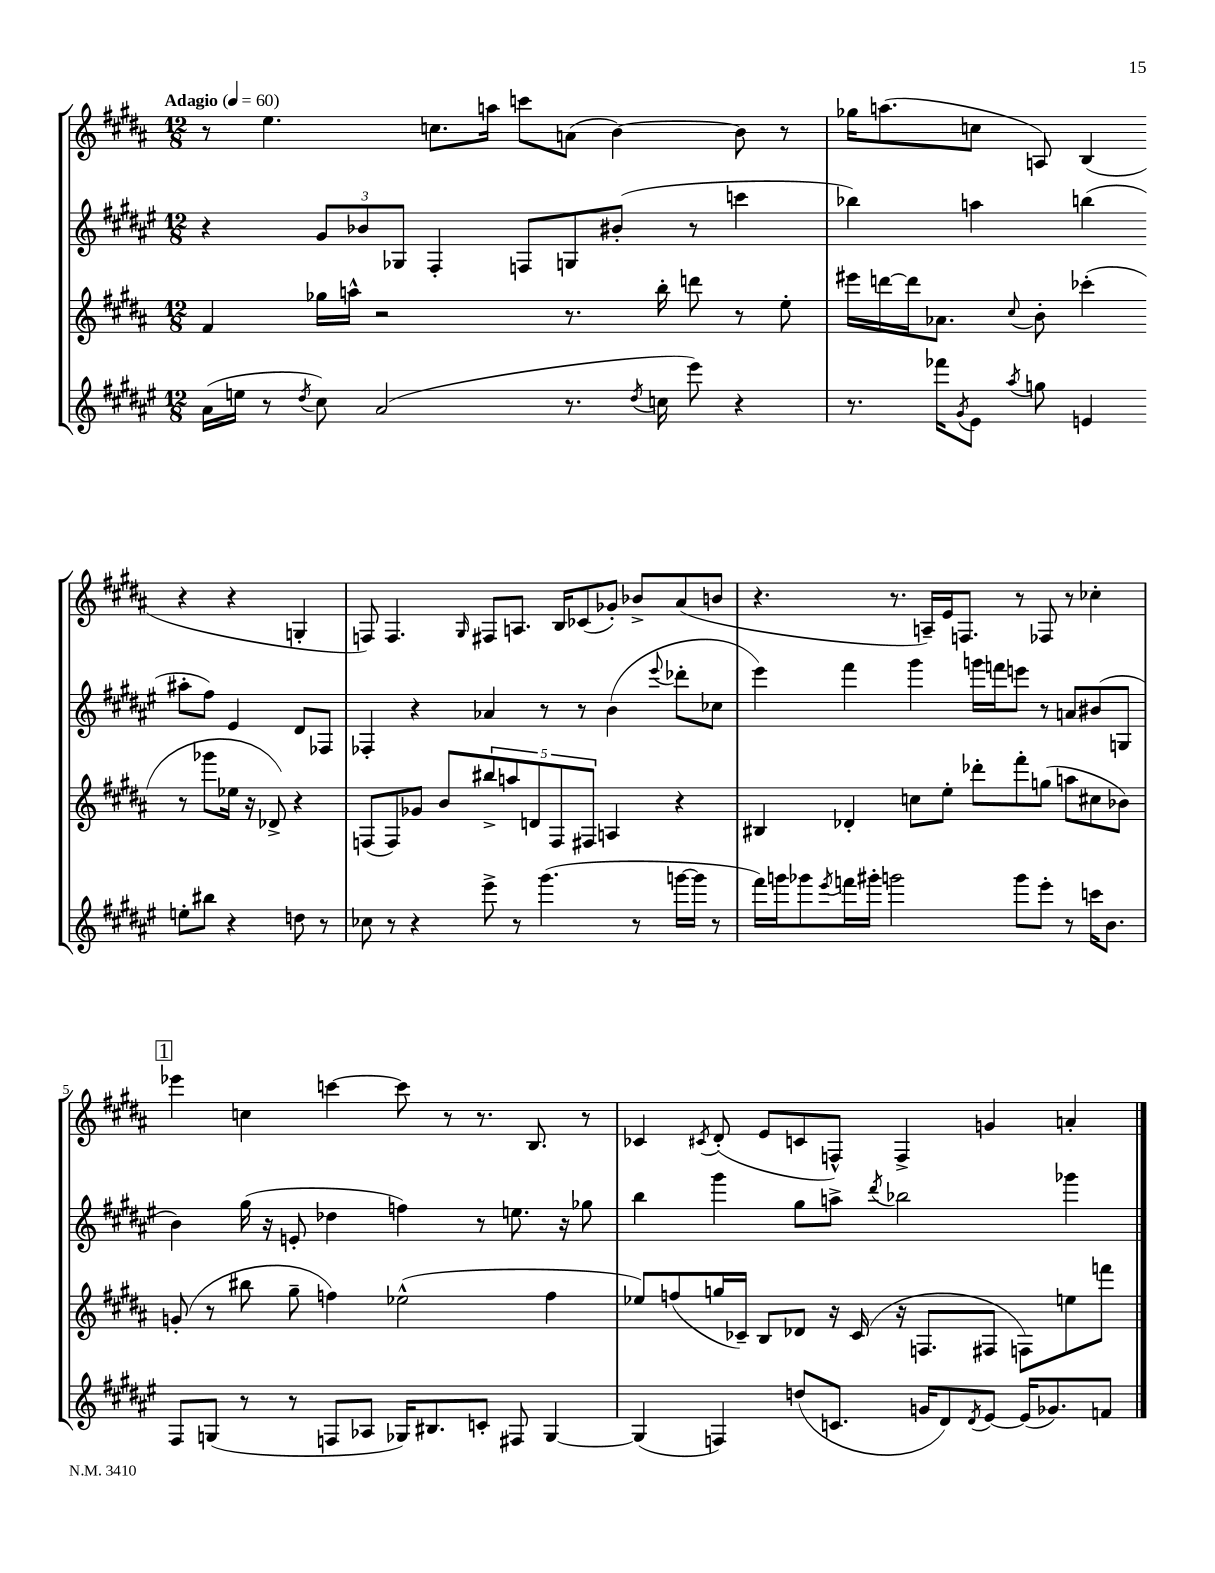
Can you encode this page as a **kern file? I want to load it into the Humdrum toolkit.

**kern	**kern	**kern	**kern
*staff4	*staff3	*staff2	*staff1
*clefG2	*clefG2	*clefG2	*clefG2
*k[f#c#g#d#a#e#]	*k[f#c#g#d#a#]	*k[f#c#g#d#a#e#]	*k[f#c#g#d#a#]
*M12/8	*M12/8	*M12/8	*M12/8
*MM60	*MM60	*MM60	*MM60
(16a#	4f#	4r	8r
16ee	.	.	.
8r	.	.	4.ee
8qdd#	.	.	.
8cc#)	16gg-	12g#	.
.	16aa^^	.	.
.	.	12b-	.
(2a#	2r	.	.
.	.	12G-	.
.	.	4F#'	8.cc
.	.	.	16aa
.	.	8F	8ccc
8.r	8.r	8G	(8a
.	.	(8b#'	[4b)
8qdd#	.	.	.
16cc	16bb'	.	.
8eee#)	8ddd	8r	.
4r	8r	4ccc	8b]
.	8ee'	.	8r
=	=	=	=
8.r	16eee#	4bb-)	16gg-
.	[16ddd	.	(8.aa
.	16ddd]	.	.
16fff-	8.a-	.	.
8qg#	.	.	.
8e#	.	4aa	8cc
8qaa#	8qqcc#	.	.
8gg	8b'	.	8A)
4e	(4ccc-'	(4bb	(4B
8ee'	8r	8aa#'	4r
8bb#	8ggg-	8ff#)	.
4r	16ee-	4e#	4r
.	16r	.	.
.	8d-^)	.	.
8dd	4r	8d#	4G'
8r	.	8F-	.
=	=	=	=
8cc-	(8F	4F-'	8F)
8r	8F)	.	4.F
4r	8g-	4r	.
.	8b	.	.
.	.	.	16qqG#
8eee#^	10bb#^	4a-	8F#
.	10aa	.	.
8r	.	.	8.A
.	10d	.	.
(4.ggg#	.	8r	.
.	10F	.	.
.	.	.	16B
.	.	8r	(8c-
.	10F#	.	.
.	4A	(4b	8g-')
8r	.	.	8b-^
.	.	8qqeee#	.
[16ggg	4r	8ddd-'	(8a#
16ggg]	.	.	.
8r	.	8cc-	8b
=	=	=	=
16fff#)	4B#	4eee#)	4.r
16ggg	.	.	.
8ggg-	.	.	.
8qeee#	.	.	.
16fff	4d-'	4fff#	.
16ggg#'	.	.	.
2ggg	.	.	8.r
.	8cc	4ggg#	.
.	.	.	16A~)
.	8ee'	.	16e
.	.	.	8.F
.	8ddd-'	16ggg	.
.	.	16fff	.
8ggg	8fff#'	8eee	8r
8eee#'	(8gg	8r	8F-
8r	8aa	8a	8r
16ccc	8cc#	(8b#	4cc-'
8.b	.	.	.
.	8b-)	8G	.
=	=	=	=
8F#	(8g'	4b)	4eee-
(8G	8r	.	.
8r	8bb#	(16gg#	4cc
.	.	16r	.
8r	8gg#~	8e'	.
8F	4ff)	4dd-	[4ccc
8A-	.	.	.
16G-)	(2ee-^^	4ff)	8ccc]
8.B#	.	.	.
.	.	.	8r
8c'	.	8r	8.r
8F#	.	8.ee	.
.	.	.	8.B
[4G-	4ff	.	.
.	.	16r	.
.	.	8gg-	8r
=	=	=	=
(4G-]	8ee-)	4bb	4c-
.	(8ff	.	.
.	.	.	8qc#
4F)	16gg	4ggg#	(8d#'
.	16c-~)	.	.
.	8B	.	8e
(8dd	8d-	8gg#	8c
8.c	16r	8aa^	8F^^)
.	(16c-	.	.
.	.	8qddd#	.
.	16r	2bb-	4F^
16g	8.F	.	.
8d#)	.	.	.
8qd#	.	.	.
[8e#	8F#	.	4g
(16e#]	8F)	.	.
8.g-)	.	.	.
.	8ee	4ggg-	4a'
8f	8fff	.	.
==	==	==	==
*-	*-	*-	*-
